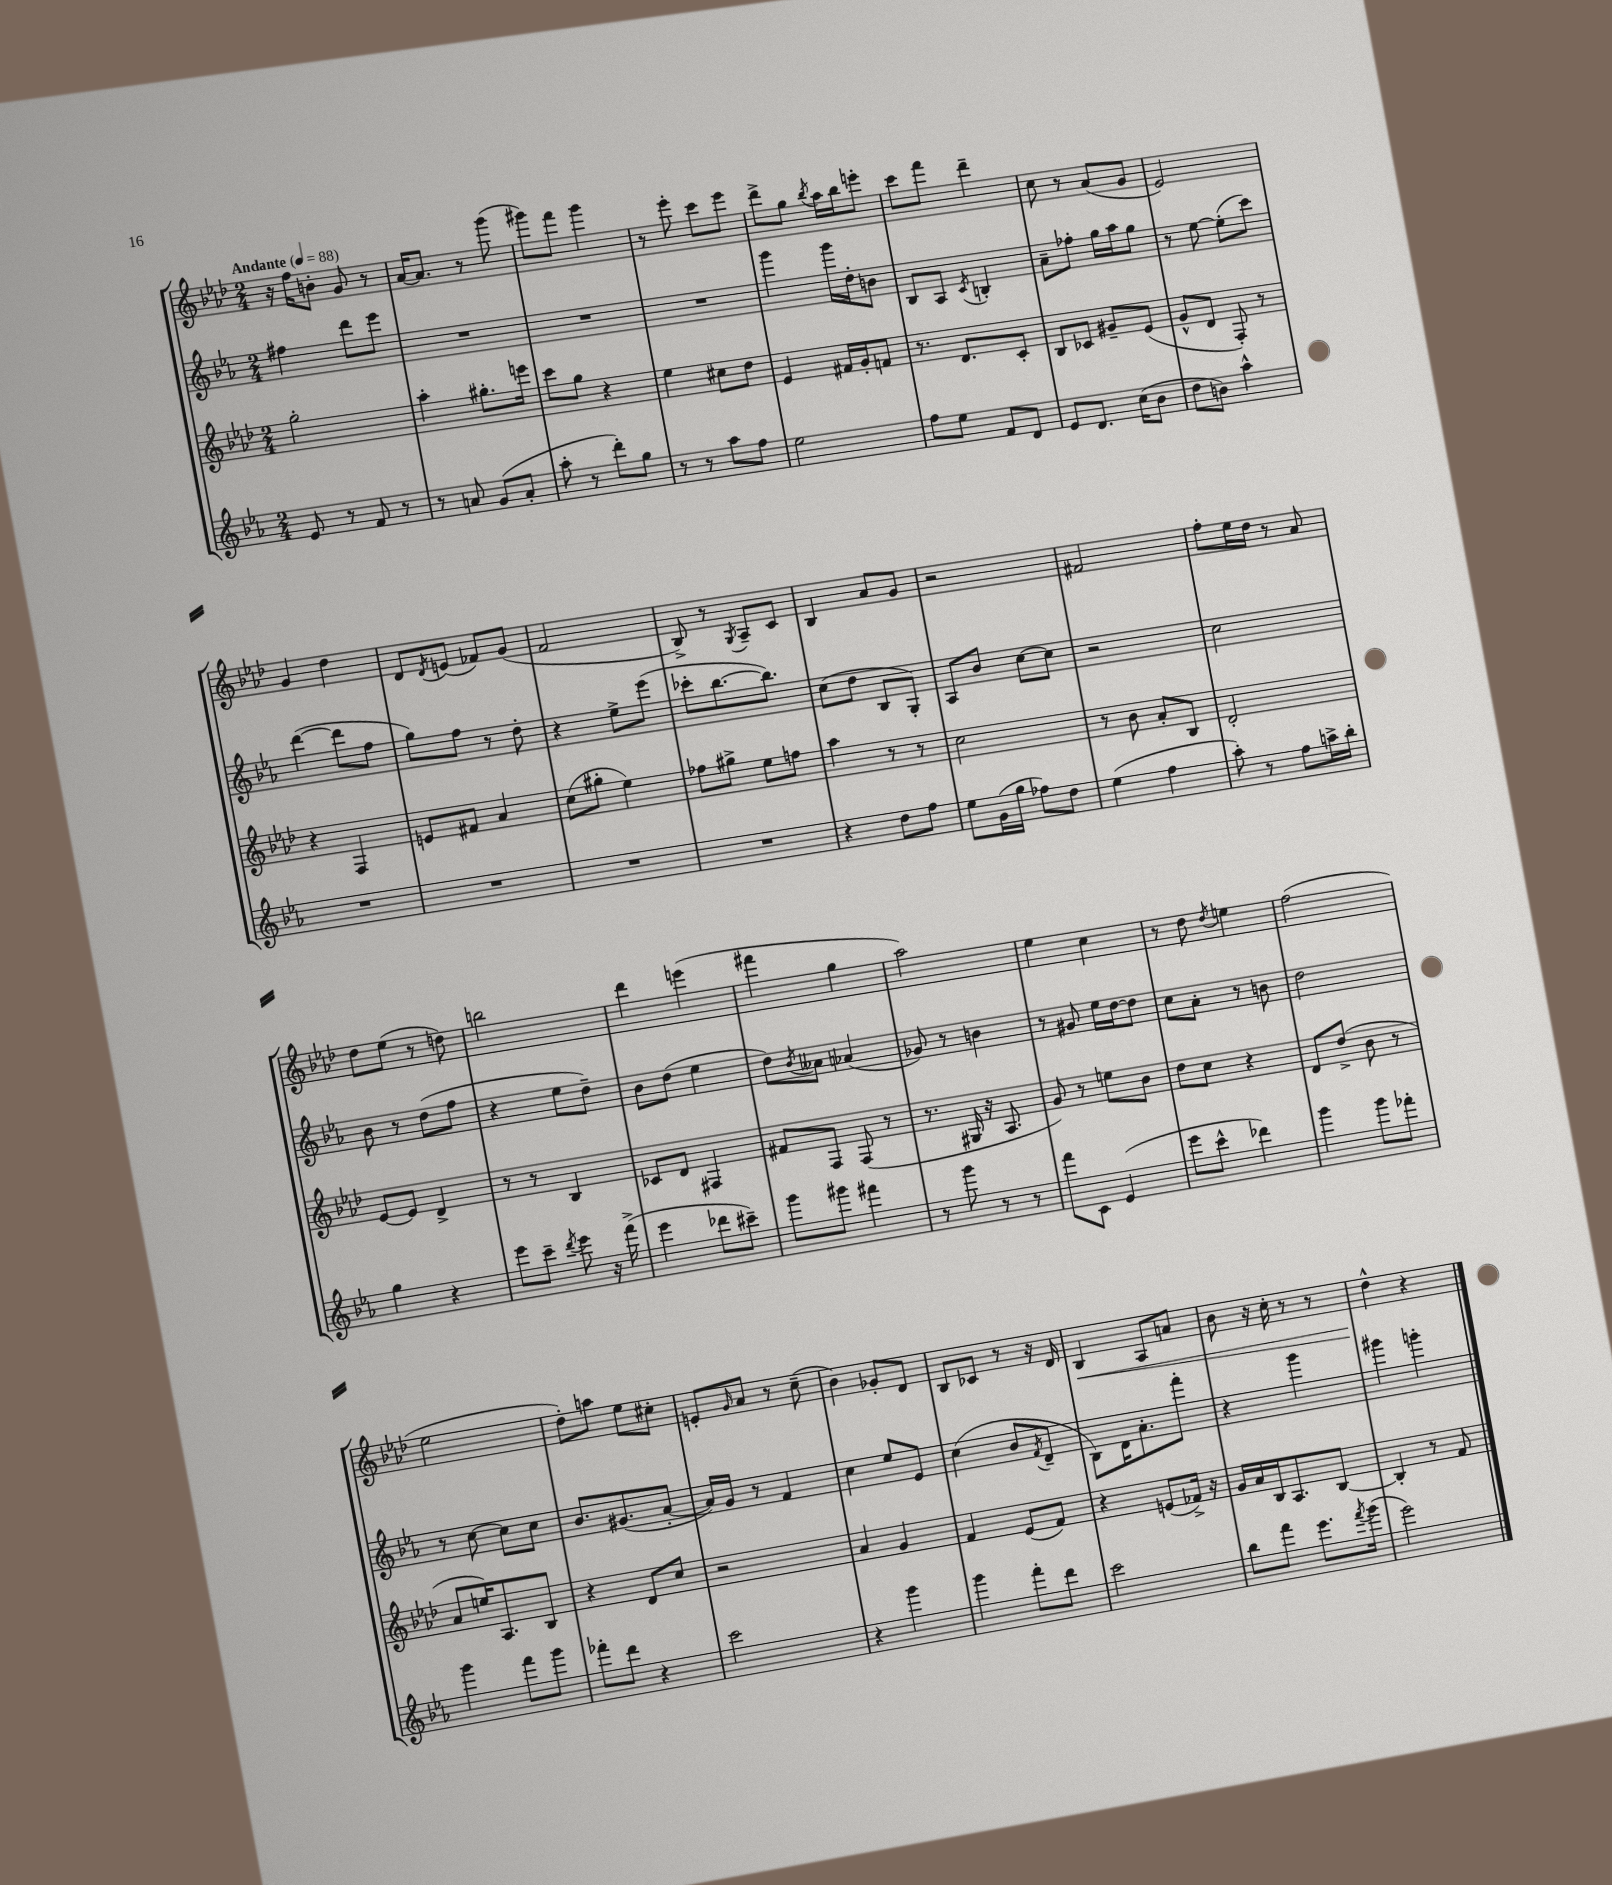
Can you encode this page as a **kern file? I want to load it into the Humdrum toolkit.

**kern	**kern	**kern	**kern
*staff4	*staff3	*staff2	*staff1
*clefG2	*clefG2	*clefG2	*clefG2
*k[b-e-a-]	*k[b-e-a-d-]	*k[b-e-a-]	*k[b-e-a-d-]
*M2/4	*M2/4	*M2/4	*M2/4
*MM88	*MM88	*MM88	*MM88
8e-/	2gg'\	4ff#\	16r
.	.	.	16ff\LK
8r	.	.	8b'\J
8f/	.	8ddd\L	8g/
8r	.	8eee-\J	8r
=	=	=	=
8r	4aa-'\	2r	[16a-/LK
.	.	.	8.a-/]J
8a/	.	.	.
(8g/L	8.gg#'\L	.	8r
8a'/J	.	.	(8ggg\
.	16eee\Jk	.	.
=	=	=	=
8aa-'\	8ccc\L	2r	8ggg#\L)
8r	8gg\J	.	8fff\J
8ddd'\L)	4r	.	4ggg#\
8gg\J	.	.	.
=	=	=	=
8r	4ee-\	2r	8r
8r	.	.	8eee-'\
8aa-\L	8cc#\L	.	8ccc\L
8ff\J	8dd-\J	.	8eee-\J
=	=	=	=
2ee-\	4e-/	4ggg\	8ddd-^\L
.	.	.	8gg\J
.	.	.	8qbb-/
.	16f#/LL	16ggg\LL	16aa-\LL
.	16g'/J	16dd'\J	16bb-\J
.	8f/J	8b\J	8eee'\J
=	=	=	=
8ff\L	8.r	8B-/L	8ccc\L
8ee-\J	.	8A-/J	8fff\J
.	8.d-/L	.	.
.	.	8qc/	.
8f/L	.	4B'/	4ddd-~\
8d/J	8c'/J	.	.
=	=	=	=
8e-/L	8B-/L	8a-~\L	8cc\
8.d/J	8c-/J	8ff-'\J	8r
.	8g#~/L	16gg\LL	(8a-/L
(16cc\LK	.	16aa-\J	.
8b-\J	(8e-/J	8gg\J	8g/J
=	=	=	=
8dd\L	8g^^/L	8r	2e-/)
8b\J)	8d-/J	[8ee-\	.
4aa-^^\	8F'/)	(8ee-'\]L	.
.	8r	8ccc\J)	.
=	=	=	=
2r	4r	([4ddd\	4g/
.	4F/	8ddd\]L	4dd-\
.	.	8ff\J	.
=	=	=	=
2r	8e/L	8gg\L)	8d-/L
.	.	.	8qd-/
.	8f#/J	8ff\J	(8e/J
.	4a-/	8r	8f-/L)
.	.	8dd'\	(8g/J
=	=	=	=
2r	(8cc\L	4r	2f/
.	8gg#'\J	.	.
.	4ee-\)	8ee-^\L	.
.	.	(8eee-\J	.
=	=	=	=
2r	8ff-\L	8ccc-'\L	8B-^/)
.	8gg#^\J	[8.bb-\	8r
.	.	.	8qG/
.	8ee-\L	.	8A-~/L
.	.	8.bb-\]J)	.
.	8ff\J	.	8c/J
=	=	=	=
4r	4aa-\	(8cc\L	4B-/
.	.	8dd\J	.
8dd\L	8r	8B-/L	8a-/L
8ff\J	8r	8G'/J)	8g/J
=	=	=	=
8ee-\L	2cc\	8A-/L	2r
(16g\L	.	8b-/J	.
16gg\JJ	.	.	.
8ff-\L)	.	[8cc\L	.
8dd\J	.	8cc\]J	.
=	=	=	=
(4ee-\	8r	2r	2f#/
.	8b-\	.	.
4ff\	8a-'/L	.	.
.	8B-/J	.	.
=	=	=	=
8aa-'\)	2d-'/	2cc\	8ff'\L
8r	.	.	16ee-\L
.	.	.	16dd-\JJ
8ff\L	.	.	8r
16aa^\L	.	.	8a-/
16bb-'\JJ	.	.	.
=	=	=	=
4gg\	[8e-/L	8b-\	8dd-\L
.	8e-/]J	8r	(8ee-\J
4r	4d-^/	(8dd\L	8r
.	.	8ff\J	8dd\)
=	=	=	=
8eee-\L	8r	4r	2bb\
8ccc~\J	8r	.	.
8qddd/	.	.	.
8eee-\	4B-/	8ee-\L	.
16r	.	8dd~\J)	.
(16fff^\	.	.	.
=	=	=	=
4eee-\	8c-/L	8b-\L	4ddd-\
.	8d-/J	(8dd\J	.
8ddd-\L	4F#/	4ee-\	(4eee\
8ccc#~\J)	.	.	.
=	=	=	=
8ggg\L	8f#/L	8dd\L)	4fff#\
.	.	8qb-/	.
8ggg#\J	8F/J	8a--\J	.
4fff#\	(8F/	(4a-/	4gg\
.	8r	.	.
=	=	=	=
8r	8.r	8g-/)	2aa-\)
8ggg\	.	8r	.
.	16G#/	.	.
8r	16r	4b\	.
.	8.A-/	.	.
8r	.	.	.
=	=	=	=
8fff\L	8g/)	8r	4ee-\
8c\J	8r	8g#/	.
(4e-/	8ee\L	16ee-\LL	4cc\
.	.	[16dd\J	.
.	8b-\J	8dd\]J	.
=	=	=	=
8eee-\L	8dd-\L	8cc\L	8r
8ccc^^\J	8cc\J	8a-'\J	8dd-\
.	.	.	8qdd-/
4ddd-\)	4r	8r	4ee\
.	.	8b\	.
=	=	=	=
4ggg\	8d-/L	2dd\	(2ff\
.	(8dd-^/J	.	.
8ggg\L	8b-\	.	.
8fff-'\J	8r	.	.
=	=	=	=
4ggg\	8a-/L	8r	2ee-\
.	16ee/K)	[8cc\	.
.	8.A-/	.	.
8fff\L	.	8cc\]L	.
8ggg\J	8B-/J	8cc\J	.
=	=	=	=
8fff-'\L	4r	8.b-/L	8dd-'\L)
8ddd\J	.	.	8aa\J
.	.	(8.g#/	.
4r	8d-/L	.	8ee-\L
.	8cc/J	[8a-'/J	8cc#'\J
=	=	=	=
2ccc\	2r	16a-/]LL)	8e'/L
.	.	16g/JJ	.
.	.	.	16qqg/
.	.	8r	8a-/J
.	.	4f/	8r
.	.	.	(8cc~\
=	=	=	=
4r	4a-/	4cc\	4b-\)
4ggg\	4g/	8ee-/L	8g-'/L
.	.	8e-/J	8d-/J
=	=	=	=
4ggg\	4f/	(4cc\	8B-/L
.	.	.	8c-/J
8fff'\L	(8e-/L	8b-/L	8r
.	.	8qf/	.
8ddd\J	8f/J)	8d~/J	16r
.	.	.	16d-/
=	=	=	=
2ccc\	4r	8B-\L)	4B-/
.	.	16d\K	.
.	.	8.a-'\	.
.	(8e/L	.	8A-/L
.	16f-^/Jk)	8fff'\J	8a/J
.	16r	.	.
=	=	=	=
8bb-\L	16g/LL	4r	8b-\
.	16a-/	.	.
8fff\J	16B-/J	.	16r
.	8.A-/	.	16cc'\
8.eee-\L	.	4ggg\	8r
.	[8B-/J	.	8r
8qfff/	.	.	.
(16ggg\Jk	.	.	.
=	=	=	=
2eee-\)	4B-'/]	4ggg#\	4dd-^^\
.	8r	4ggg'\	4r
.	8f/	.	.
==	==	==	==
*-	*-	*-	*-
